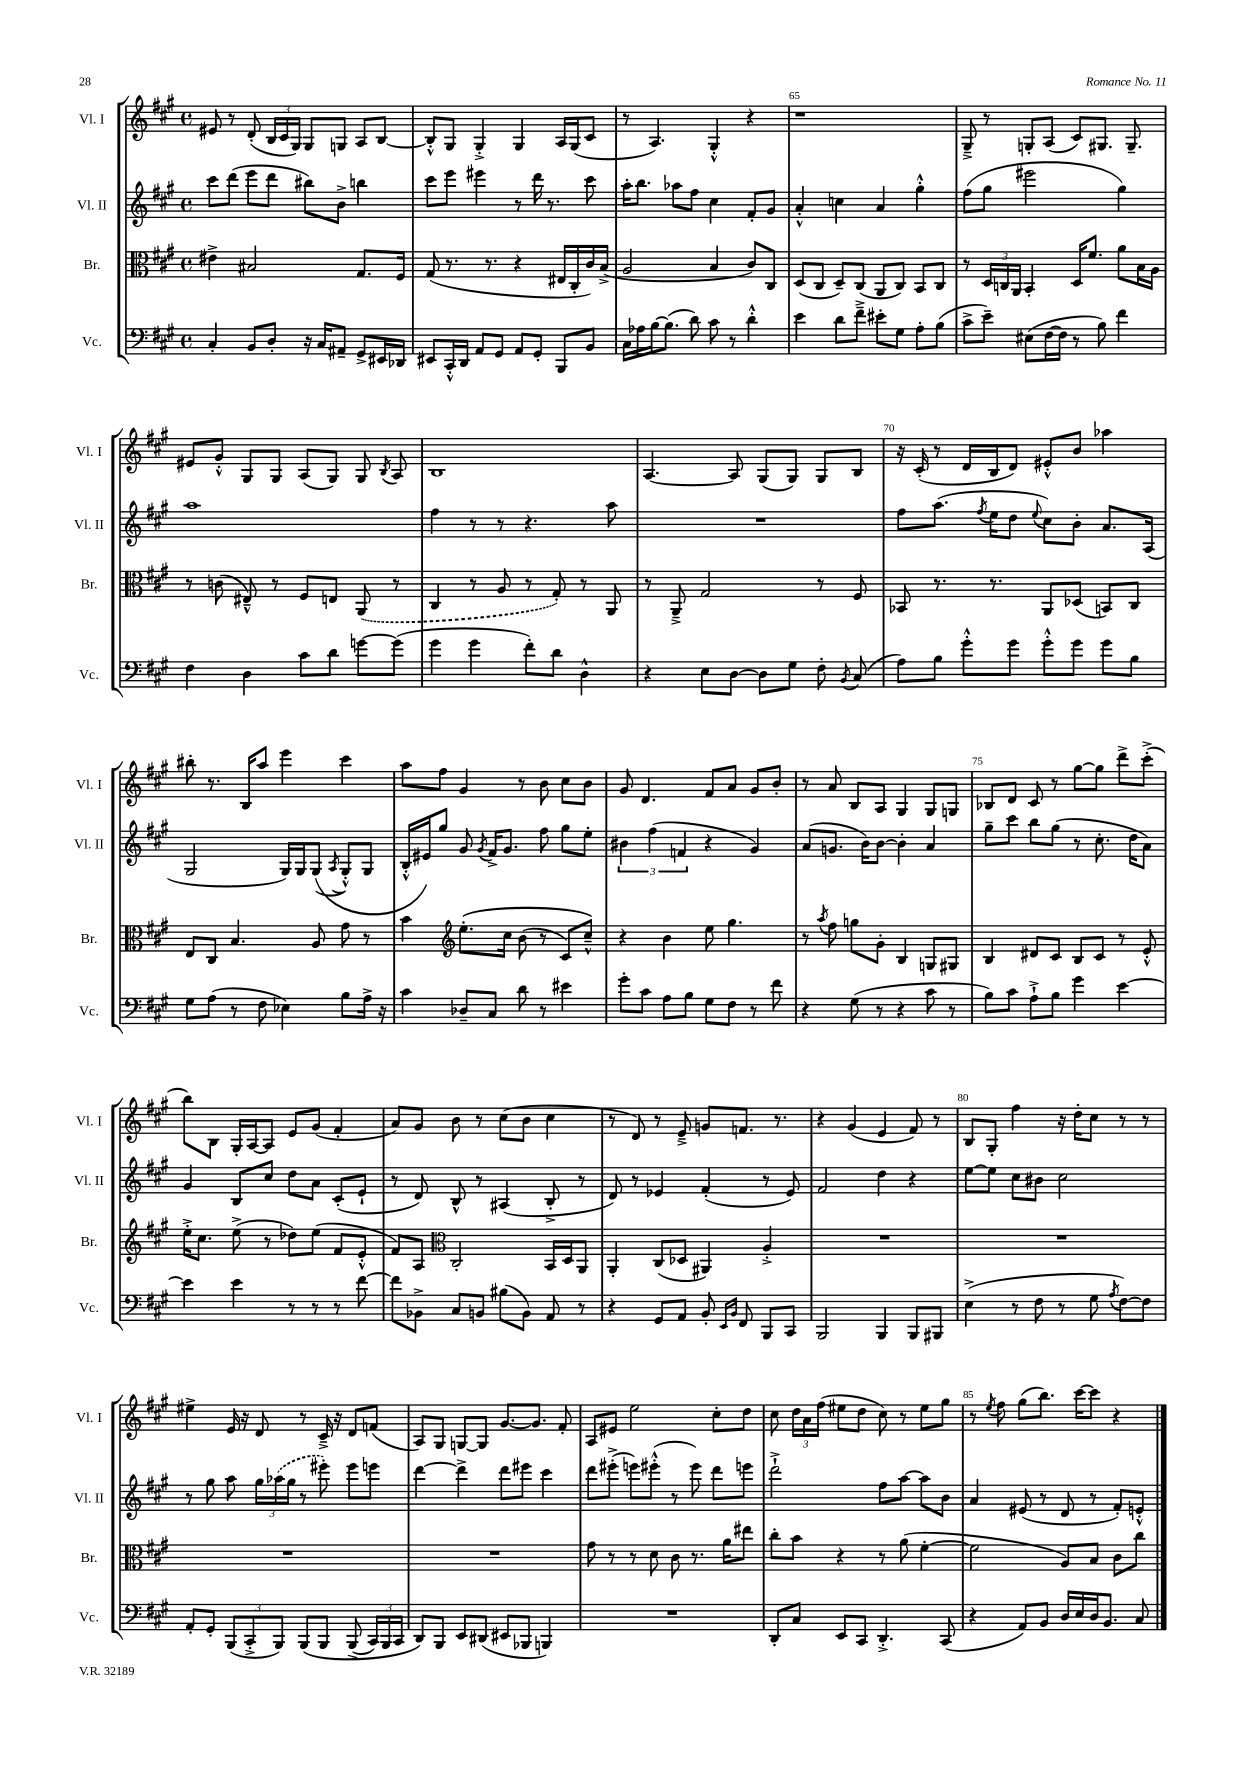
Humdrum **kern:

**kern	**kern	**kern	**kern
*part4	*part3	*part2	*part1
*staff4	*staff3	*staff2	*staff1
*I"Vc.	*I"Br.	*I"Vl. II	*I"Vl. I
*I'Vc.	*I'Br.	*I'Vl. II	*I'Vl. I
*clefF4	*clefC3	*clefG2	*clefG2
*k[f#c#g#]	*k[f#c#g#]	*k[f#c#g#]	*k[f#c#g#]
*M4/4	*M4/4	*M4/4	*M4/4
*met(c)	*met(c)	*met(c)	*met(c)
=62	=62	=62	=62
4C#'/	4e#X^\	8ccc#\L	8e#X/
.	.	(8ddd\J	8r
8BB/L	2B#X/	8eee\L	(8d'/
8D'/J	.	8ddd\J	24B/LL
.	.	.	24c#/
.	.	.	24G#/JJ)
16r	.	8bb#X\L)	8G#/L
16C#/KL	.	.	.
8AA#X~/J	.	8b^\J	8Gn/J
8GG#^/L	8.G#/L	4bbn\	8A/L
16EE#X/L	.	.	[8B/J
16DD-X/JJ	16F#/Jk	.	.
=63	=63	=63	=63
8EE#X/L	(8G#/	8ccc#\L	8B'^^/L]
16CC#'^^/L	8.r	8eee\J	8G#/J
16DD/JJ	.	.	.
8AA/L	.	4eee#X\	4G#'^/
.	8.r	.	.
8GG#/J	.	.	.
8AA/L	4r	8r	4G#/
8GG#'/J	.	16ddd\	.
.	.	8.r	.
8BBB/L	16E#X/LL	.	16A/LL
.	16C#'/	.	(16G#/J
8BB/J	16c#/)	8ccc#\	8c#/J
.	(16B^/JJ	.	.
=64	=64	=64	=64
16C#\LL	2A/	16aa'\KL	8r
16A-X\	.	8.bb\J	.
[16B\J	.	.	4.A/)
(8.B\J]	.	.	.
.	.	8aa-X\L	.
8d\)	.	8ff#\J	.
8c#\	4B/	4cc#\	4G#'^^/
8r	.	.	.
4d'^^\	8c#/L)	8f#'/L	4r
.	8C#/J	8g#/J	.
=65	=65	=65	=65
4e\	(8D/L	4a'^^/	1r
.	8C#/J	.	.
8d\L	8D~/L)	4ccn\	.
8f#~^\J	(8C#/J	.	.
8e#X'\L	8AA/L	4a/	.
8G#\J	8C#/J)	.	.
8A'\L	8BB/L	4gg#'^^\	.
(8B\J	8C#/J	.	.
=66	=66	=66	=66
8c#^\L	8r	(8ff#\L	8G#~^/
8e~\J)	24D/LL	8gg#\J	8r
.	24Cn/	.	.
.	24AA/JJ	.	.
(8E#X\L	4BB'/	2eee#X\	8Gn'/L
[16F#\L	.	.	(8A/J
16F#\JJ]	.	.	.
8r	16D/KL	.	8c#/L)
.	8.f#/J	.	.
8B\)	.	.	8.G#X/J
4f#\	8a\L	4gg#\)	.
.	.	.	8.G#~/
.	16B\L	.	.
.	16A\JJ	.	.
!!LO:LB:g=z
=67	=67	=67	=67
4F#\	8r	1aa	8e#X/L
.	(8cn\	.	8g#'^^/J
4D\	8E#X~^^/)	.	8G#/L
.	8r	.	8G#/J
8c#\L	8F#/L	.	(8A/L
8d\J	8En/J	.	8G#/J)
[8gn\L	(8AA/	.	8G#/
.	.	.	8qB/
(8g\J]	8r	.	8A/
=68	=68	=68	=68
4g#\	4C#/	4ff#\	1B
4g#\	8r	8r	.
.	8A/	8r	.
8f#'\L)	8r	4.r	.
8d\J	8G#'/)	.	.
4D^^\	8r	.	.
.	8AA/	8aa\	.
=69	=69	=69	=69
4r	8r	1r	[4.A/
.	8AA~^/	.	.
8E\L	2G#/	.	.
[8D\J	.	.	8A/]
8D\L]	.	.	(8G#/L
8G#\J	.	.	8G#/J)
8F#'\	8r	.	8G#/L
8qBB/	.	.	.
(8C#/	8F#/	.	8B/J
=70	=70	=70	=70
8A\L)	8BB-X/	8ff#\L	16r
.	.	.	(16c#'/
8B\J	8.r	(8.aa\J	8r
8g#'^^\L	.	.	16d/LL
.	.	8qff#/	.
.	8.r	16ee\KL	16B/J
8g#\J	.	8dd\J	8d/J)
.	.	8qqee/	.
8g#'^^\L	8AA/L	8cc#\L)	8e#X'^^/L
8g#\J	(8D-X/J	8b'\J	8b/J
8g#\L	8BBn/L)	8.a/L	4aa-X\
8B\J	8C#/J	.	.
.	.	(16A/Jk	.
!!LO:LB:g=z
=71	=71	=71	=71
8G#\L	8E/L	2G#/	8bb#X'\
(8A\J	8C#/J	.	8.r
8r	4.B/	.	.
.	.	.	16B/KL
8F#\	.	.	8aa/J
4E-X\)	.	16G#/LL)	4eee\
.	.	16G#/J	.
.	8A/	((8G#/J	.
.	.	8qA/	.
8B\L	8g#\	8G#'^^/L)	4ccc#\
16A^\Jk	8r	8G#/J	.
16r	.	.	.
=72	=72	=72	=72
4c#\	4b\	16B'^^/LL	8aa\L
.	.	16e#X/J)	.
.	.	8gg#/J	8ff#\J
*	*clefG2	*	*
8D-X~/L	(8.ee'\L	8g#/	4g#/
.	.	8qg#/	.
8C#/J	.	16f#^/KL	.
.	16cc#\Jk	8.g#/J	.
8d\	(8b\	.	8r
8r	8r	8ff#\	8b\
4e#X\	8c#/L)	8gg#\L	8cc#\L
.	8cc#~^^/J)	8ee'\J	8b\J
=73	=73	=73	=73
8g#'\L	4r	6b#X\	8g#/
8c#\J	.	.	4.d/
.	.	(6ff#\	.
8A\L	4b\	.	.
.	.	6fn/	.
8B\J	.	.	.
8G#\L	8ee\	4r	8f#/L
8F#\J	4.gg#\	.	8a/J
8r	.	4g#/)	8g#/L
8f#\	.	.	8b'/J
=74	=74	=74	=74
4r	8r	(8a/L	8r
.	8qaa/	.	.
.	8ff#\	8.gn/J	8a/
(8G#\	8ggn\L	.	8B/L
.	.	16b\KL)	.
8r	8g#'\J	[8b\J	8A/J
4r	4B/	4b'\]	4G#/
8c#\	8Gn/L	4a/	8G#/L
8r	8G#X/J	.	8Gn/J
=75	=75	=75	=75
8B\L)	4B/	8gg#~\L	8B-X/L
8c#\J	.	8ccc#\J	8d/J
8A`^\L	8d#X/L	8bb\L	8c#/
8B\J	8c#/J	(8gg#\J	8r
4g#\	8B/L	8r	[8gg#\L
.	8c#/J	8.cc#'\	8gg#\J]
[4e\	8r	.	8ddd^\L
.	.	16dd\KL	.
.	8e'^^/	8a\J)	(8ccc#'^\J
!!LO:LB:g=z
=76	=76	=76	=76
4e\]	16ee'^\KL	4g#/	8bb\L)
.	8.cc#\J	.	.
.	.	.	8B\J
4e\	(8ee^\	8B/L	16G#'/LL
.	.	.	[16A/J
.	8r	8cc#/J	8A/J]
8r	8dd-X\L)	8dd\L	8e/L
8r	(8ee\J	8a\J	(8g#/J
8r	8f#/L	(8c#'/L	4f#'/
[8f#\	8e'^^/J	8e`/J	.
=77	=77	=77	=77
8f#\L]	8f#/L)	8r	8a/L)
8BB-X^\J	8A/J	8d/)	8g#/J
*	*clefC3	*	*
8C#/L	2C#'/	8B^^/	8b\
8BBn/J	.	8r	8r
(8B#X\L	.	(4A#X/	(8cc#\L
8BB\J)	.	.	8b\J
8AA/	16BB/LL	8B'^/	4cc#\
.	16D/J	.	.
8r	8AA/J	8r	.
=78	=78	=78	=78
4r	4AA'/	8d/)	8r
.	.	8r	8d/)
8GG#/L	(8C#/L	4e-X/	8r
8AA/J	8D-X/J	.	8e~^/
8BB'/	4AA#X/)	(4f#'/	8gn/L
16qqEE/LL	.	.	.
16qqBB/JJ	.	.	.
8FF#/	.	.	8.fn/J
8BBB/L	4A'^/	8r	.
.	.	.	8.r
8CC#/J	.	8e-/)	.
=79	=79	=79	=79
2BBB/	1r	2f#/	4r
.	.	.	(4g#/
4BBB/	.	4dd\	4e/
8BBB/L	.	4r	8f#/)
8BBB#X/J	.	.	8r
=80	=80	=80	=80
(4E^\	1r	[8ee\L	8B/L
.	.	8ee\J]	8G#'/J
8r	.	8cc#\L	4ff#\
8F#\	.	8b#X\J	.
8r	.	2cc#\	16r
.	.	.	16dd'\KL
8G#\	.	.	8cc#\J
8qA/	.	.	.
[8F#\L)	.	.	8r
8F#\J]	.	.	8r
!!LO:LB:g=z
=81	=81	=81	=81
8AA'/L	1r	8r	4ee#X^\
8GG#'/J	.	8gg#\	.
(12BBB/L	.	8aa\	16e/
.	.	.	16r
12CC#'^/	.	.	.
.	.	24gg#\LL	8d/
12BBB/J)	.	(24aa-X\	.
.	.	24gg#\JJ	.
(8BBB/L	.	8r	8r
8BBB/J	.	8eee#X'\)	16c#~^/
.	.	.	16r
(8BBB^/	.	8eee#\L	8d/L
24CC#/LL)	.	8eeen\J	(8fn/J
24BBB/	.	.	.
24CC#/JJ	.	.	.
=82	=82	=82	=82
8DD/L)	1r	[4ddd\	8A/L)
8BBB/J	.	.	8G#/J
8EE/L	.	4ddd^\]	[8Gn/L
(8DD#X/J	.	.	8G/J]
8EE#X/L	.	8ddd\L	[8.g#/L
8BBB-X/J	.	8eee#X\J	.
.	.	.	8.g#/J]
4BBBn/)	.	4ccc#\	.
.	.	.	8f#'/
=83	=83	=83	=83
1r	8g#\	8ddd\L	8A/L
.	8r	(8eee#X'^\J	8e#X/J
.	8r	8eeen\L)	2ee\
.	8d\	(8eee#X'^^\J	.
.	8c#\	8r	.
.	8.r	8eee#\)	.
.	.	8ddd\L	8cc#'\L
.	16a\KL	.	.
.	8ee#X\J	8eeen\J	8dd\J
=84	=84	=84	=84
8DD'/L	8cc#'\L	2ddd`^\	8cc#\
8C#/J	8b\J	.	24dd\LL
.	.	.	24a\
.	.	.	(24ff#\JJ
8EE/L	4r	.	8ee#X\L
8CC#/J	.	.	8dd\J
4.DD'^/	8r	8ff#\L	8cc#\)
.	(8a\	[8aa\J	8r
.	[4f#'\	8aa\L]	8ee#\L
(8CC#/	.	8b\J	8gg#\J
=85	=85	=85	=85
4r	2f#\]	4a/	8r
.	.	.	8qee/
.	.	.	8ff#\
8AA/L)	.	(8e#X/	(8gg#\L
8BB/J	.	8r	8.bb\J)
16D/LL	8A/L)	8d/	.
16E/	.	.	[16ccc#\KL
16D/J	8B/J	8r	8ccc#\J]
8.BB/J	.	.	.
.	8c#\L	8f#'/L)	4r
8C#/	8cc#\J	8en'^^/J	.
==	==	==	==
*-	*-	*-	*-
